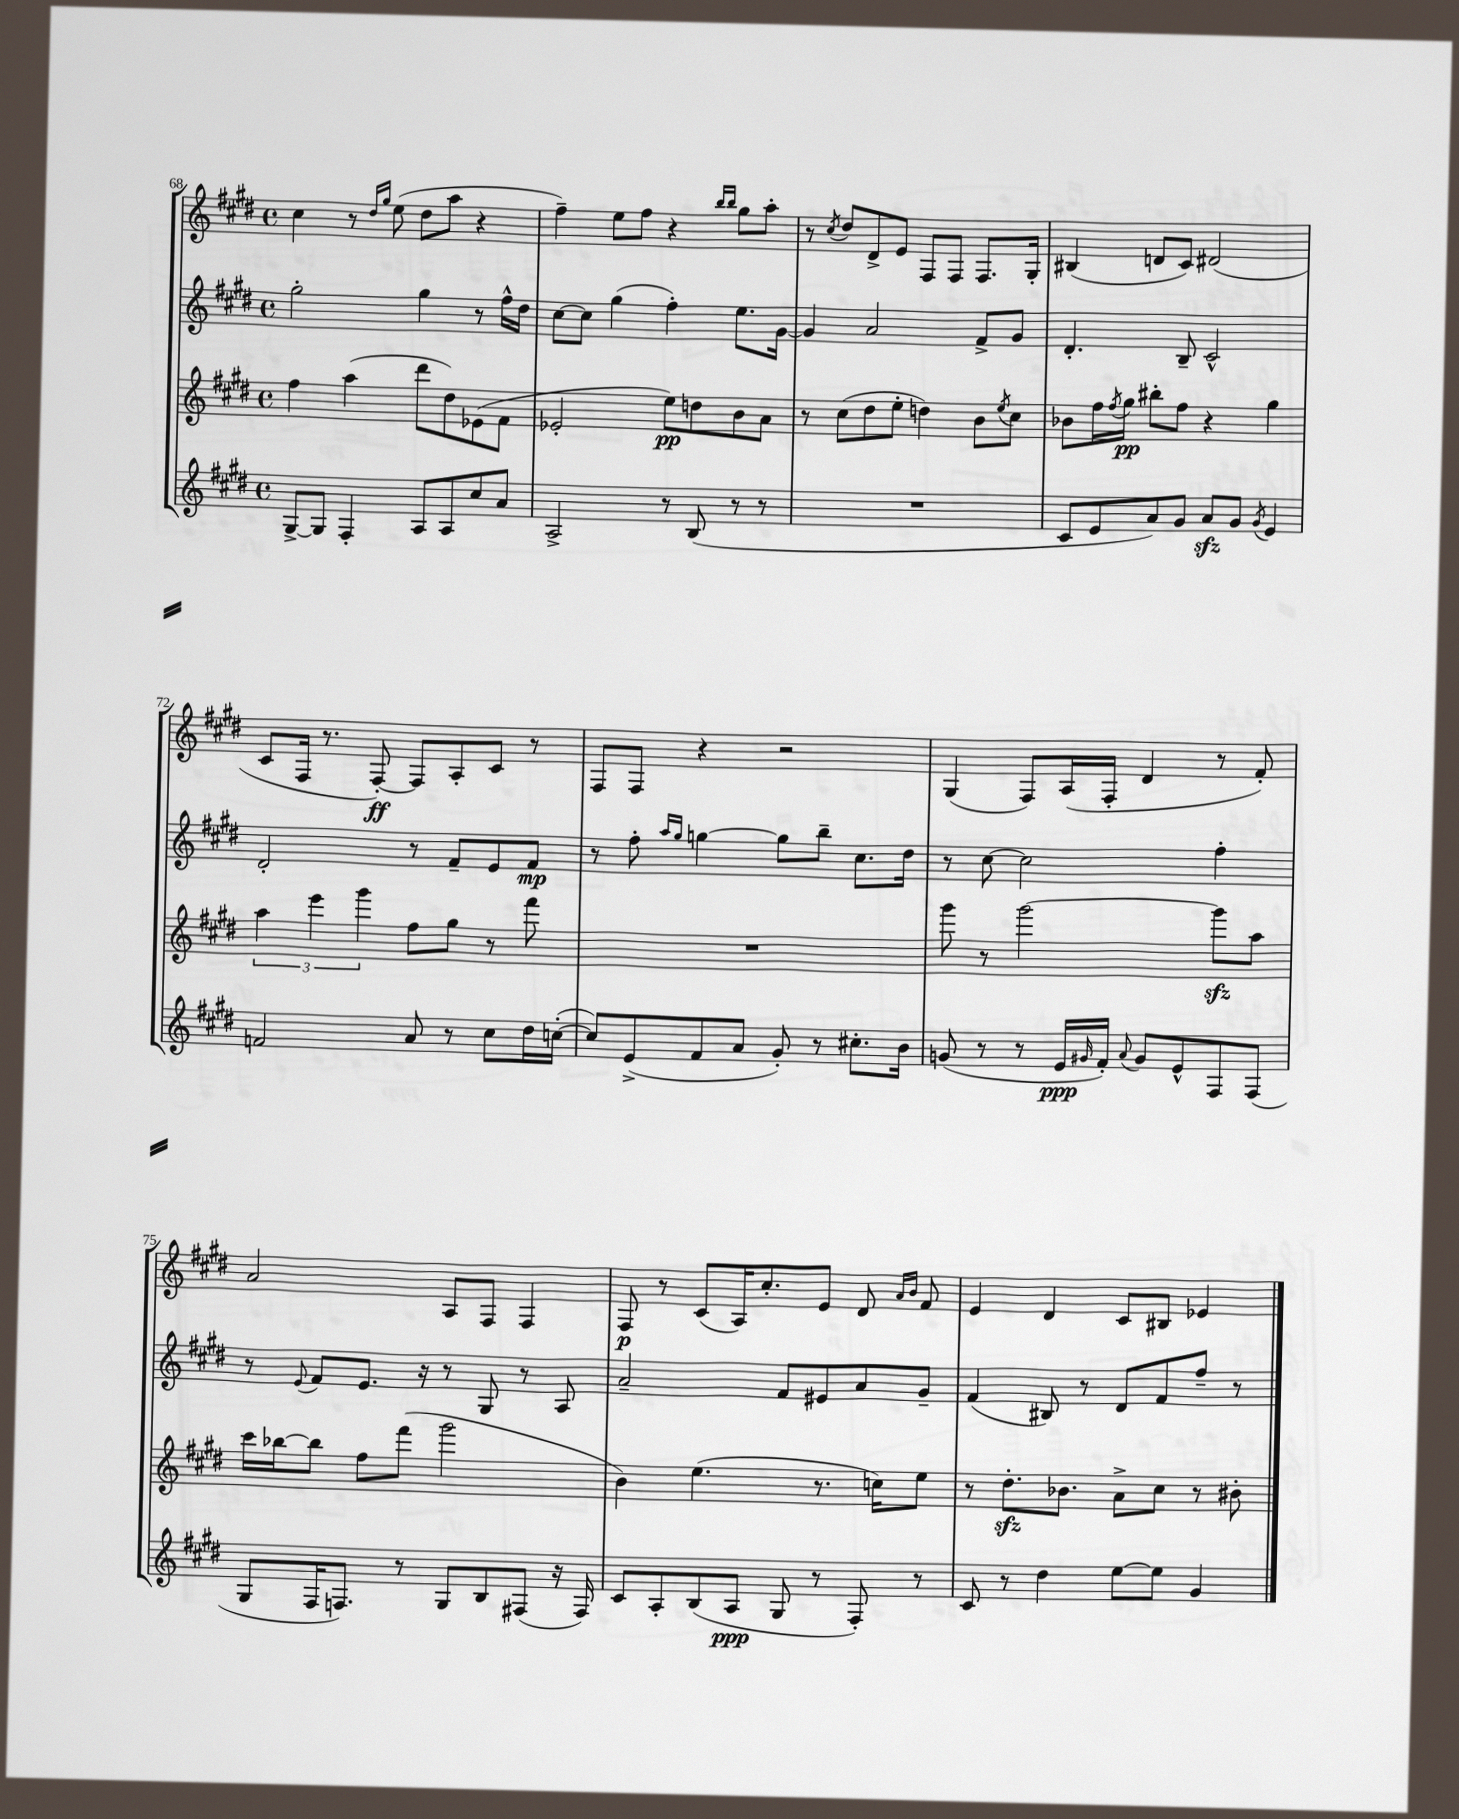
<<
\new StaffGroup <<
\new Staff = "s0" {
    \clef treble \key e \major \defaultTimeSignature \time 4/4
    cis''4 r8 \grace { dis''16 gis''16 } e''8( dis''8 a''8 r4 |
    fis''4--) e''8 fis''8 r4 \grace { b''16 b''16 } gis''8 a''8-. |
    r8 \acciaccatura { cis''8 } dis''8 dis'8-> e'8 fis8 fis8 fis8. gis16-. |
    bis4( d'8 cis'8) dis'2( |
    cis'8 fis16 r8. fis8~-.\ff) fis8 a8-. cis'8 r8 |
    fis8 fis8 r4 r2 |
    gis4( fis8) a16( fis16-. dis'4 r8 fis'8-.) |
    a'2 a8 fis8 fis4 |
    fis8\p r8 cis'8( a16) cis''8.-. e'8 dis'8 \grace { a'16 b'16 } fis'8 |
    e'4 dis'4 cis'8 bis8 ees'4 \bar "|." |
}
\new Staff = "s1" {
    \clef treble \key e \major \defaultTimeSignature \time 4/4
    gis''2-. gis''4 r8 fis''16-^ dis''16 |
    cis''8~ cis''8 gis''4( fis''4-.) e''8. gis'16~ |
    gis'4 a'2 fis'8-> gis'8 |
    dis'4.-. b8-- cis'2-^ |
    dis'2-. r8 fis'8-- e'8 fis'8\mp |
    r8 fis''8-. \grace { a''16 gis''16 } g''4~ g''8 b''8-- cis''8. dis''16 |
    r8 cis''8~ cis''2 fis''4-. |
    r8 \appoggiatura { e'8 } fis'8 e'8. r16 r8 gis8 r8 a8 |
    a'2-- fis'8 eis'8 a'8 gis'8-- |
    fis'4( bis8) r8 dis'8 fis'8 fis''8-- r8 \bar "|." |
}
\new Staff = "s2" {
    \clef treble \key e \major \defaultTimeSignature \time 4/4
    fis''4 a''4( dis'''8 dis''8) ees'8( fis'8 |
    ees'2-. e''8\pp) d''8 b'8 a'8 |
    r8 cis''8( dis''8 e''8-. d''4) b'8 \acciaccatura { e''8 } cis''8 |
    bes'8 fis''16 \acciaccatura { fis''8 } gis''16\pp bis''8-. fis''8 r4 gis''4 |
    \tuplet 3/2 { a''4 e'''4 gis'''4 } fis''8 gis''8 r8 fis'''8 |
    R1 |
    gis'''8 r8 gis'''2~ gis'''8\sfz a''8 |
    cis'''16 bes''16~ bes''8 fis''8 fis'''8( gis'''2 |
    b'4) e''4.( r8. c''16) e''8 |
    r8 dis''8.-.\sfz bes'8. a'8-> cis''8 r8 bis'8-. \bar "|." |
}
\new Staff = "s3" {
    \clef treble \key e \major \defaultTimeSignature \time 4/4
    gis8~-> gis8 fis4-. a8 a8 cis''8 a'8 |
    a2-> r8 b8( r8 r8 |
    R1 |
    cis'8 e'8 a'8) gis'8 a'8\sfz gis'8 \acciaccatura { gis'8 } e'4 |
    f'2 a'8 r8 cis''8 dis''16 c''16~-.( |
    c''8) e'8->( fis'8 a'8 gis'8-.) r8 cis''8.-. b'16 |
    g'8( r8 r8 e'16\ppp \grace { gis'16 } fis'16-.) \appoggiatura { a'8 } gis'8 e'8-^ fis8 fis8( |
    gis8 fis16 f8.) r8 gis8 b8 fis8( r16 fis16) |
    cis'8 a8-. b8( a8\ppp gis8 r8 fis8-.) r8 |
    cis'8 r8 dis''4 e''8~ e''8 gis'4 \bar "|." |
}
>>
>>
\layout { \context { \Score currentBarNumber = #68 } }
